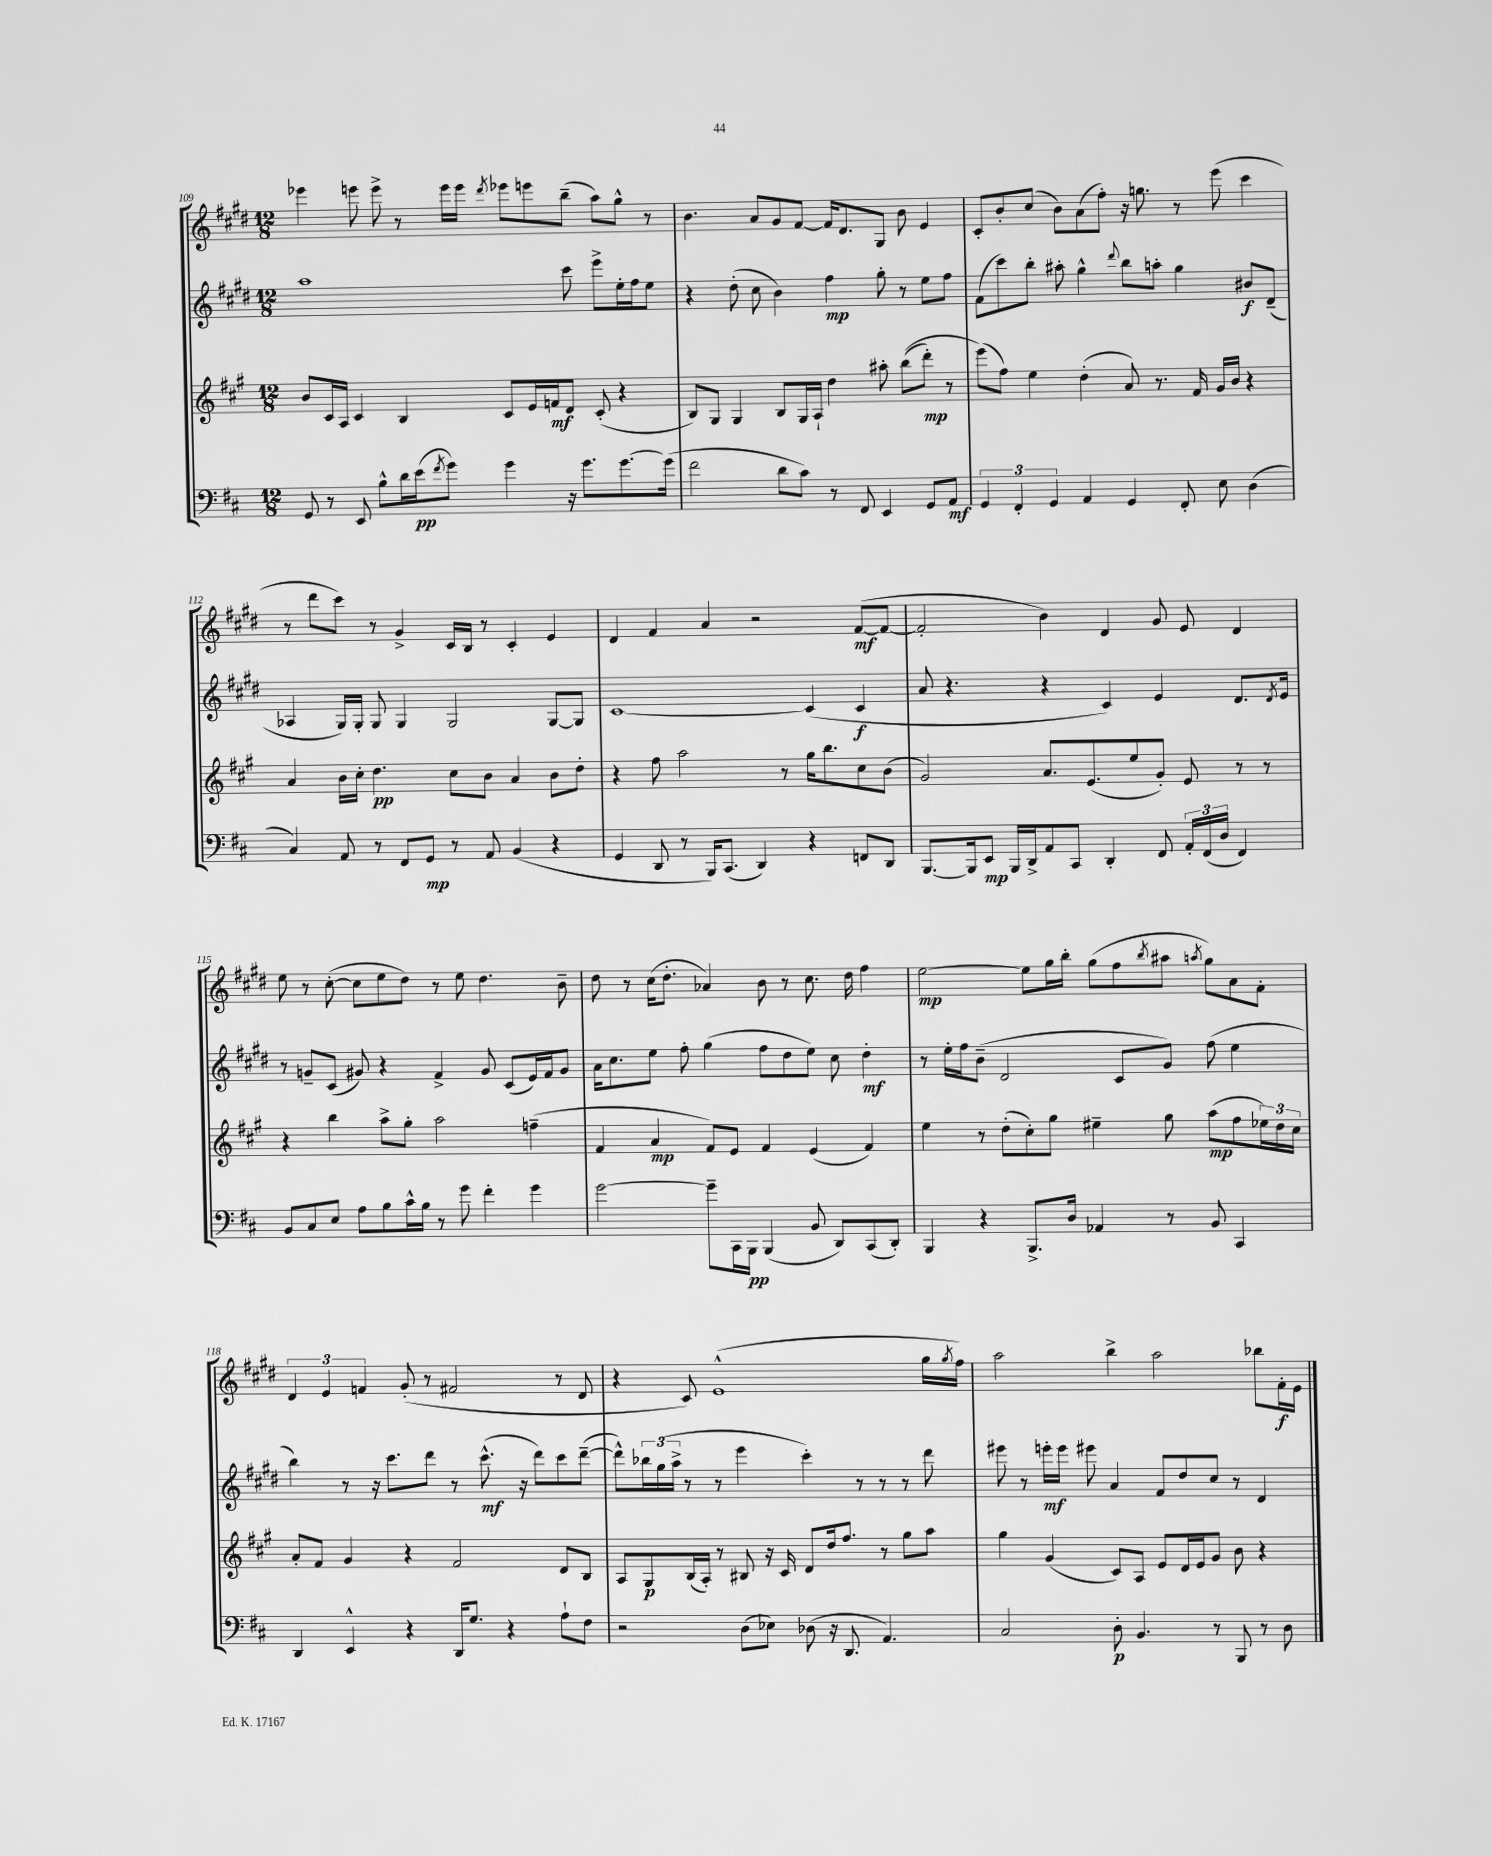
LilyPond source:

<<
\new StaffGroup <<
\new Staff = "s0" {
    \clef treble \key e \major \numericTimeSignature \time 12/8
    ees'''4 e'''8 e'''8-> r8 e'''16 e'''16 \acciaccatura { dis'''8 } ees'''8 e'''8 b''8--( a''8) gis''8-^ r8 |
    b'4. a'8 gis'8 fis'8~ fis'16 dis'8. gis8 b'8 e'4 |
    cis'8-. b'8-. cis''8( b'8) a'8( fis''8-.) r16 g''8. r8 e'''8( cis'''4 |
    r8 dis'''8 cis'''8) r8 gis'4-> cis'16 b16 r8 cis'4-. e'4 |
    dis'4 fis'4 a'4 r2 fis'8~\mf( fis'8~ |
    fis'2-. b'4) dis'4 gis'8 e'8 dis'4 |
    e''8 r8 cis''8~-.( cis''8 e''8 dis''8) r8 e''8 dis''4. b'8-- |
    dis''8 r8 cis''16( dis''8.-. aes'4) b'8 r8 cis''8. dis''16 fis''4 |
    e''2~\mp e''8 gis''16 b''16-. gis''8( fis''8 \acciaccatura { b''8 } ais''8 \acciaccatura { a''8 } gis''8) a'8 fis'8-. |
    \tuplet 3/2 { dis'4 e'4 f'4 } gis'8-.( r8 fis'2 r8 dis'8 |
    r4 cis'8) e'1-^( gis''16 \acciaccatura { gis''8 } fis''16) |
    a''2 b''4-> a''2 bes''8 fis'16-.\f e'16 \bar "|." |
}
\new Staff = "s1" {
    \clef treble \key e \major \numericTimeSignature \time 12/8
    a''1 cis'''8 e'''8-> e''16-. fis''16 e''8 |
    r4 dis''8-.( cis''8 b'4) fis''4\mp gis''8-. r8 e''8 fis''8 |
    fis'8( cis'''8) b''8-. ais''8-. gis''4-^ \appoggiatura { dis'''8 } b''8 a''8-. gis''4 bis'8\f dis'8--( |
    aes4 gis16) gis16-. gis8 gis4 gis2 gis8~ gis8 |
    cis'1~ cis'4( cis'4\f |
    a'8 r4. r4 cis'4) e'4 dis'8. \acciaccatura { dis'8 } e'16 |
    r8 g'8-- cis'8( gis'8) r4 fis'4-> gis'8 cis'8( e'16) fis'16 gis'8 |
    a'16 cis''8. e''8 fis''8-. gis''4( fis''8 dis''8 e''8) cis''8 dis''4-.\mf |
    r8 e''16-. fis''16 b'8--( dis'2 cis'8 gis'8) fis''8( e''4 |
    b''4) r8 r16 cis'''8. dis'''8 r8 cis'''8.-^\mf( r16 dis'''8) cis'''8 dis'''8~--( |
    dis'''8-^) \tuplet 3/2 { bes''16 gis''16( a''16-> } r8 r8 e'''4 cis'''4-.) r8 r8 r8 dis'''8 |
    eis'''8 r8 e'''16-.\mf e'''16 eis'''8 a'4 fis'8 dis''8 cis''8 r8 dis'4 \bar "|." |
}
\new Staff = "s2" {
    \clef treble \key a \major \numericTimeSignature \time 12/8
    b'8 cis'16 a16 cis'4 b4 cis'8 e'16 f'16\mf d'8 cis'8-.( r4 |
    b8) gis8 gis4 b8 gis16 a16-! d''4 ais''8-. b''8(\( d'''8-.\mp) r8 |
    e'''8(\) fis''8) e''4 d''4-.( a'8) r8. fis'16 gis'16 b'16 r4 |
    a'4 b'16 cis''16-. d''4.\pp cis''8 b'8 a'4 b'8 d''8-. |
    r4 fis''8 a''2 r8 gis''16 b''8. cis''8 b'8( |
    gis'2) a'8. e'8.( e''8 gis'8-.) e'8 r8 r8 |
    r4 b''4 a''8-> gis''8-. a''2 f''4--( |
    fis'4 a'4\mp fis'8) e'8 fis'4 e'4( fis'4) |
    e''4 r8 d''8-.( cis''8-.) gis''8 eis''4-- gis''8 a''8\mp( fis''8 \tuplet 3/2 { ees''16) d''16 cis''16 } |
    a'8-. fis'8 gis'4 r4 fis'2 d'8 b8 |
    a8 gis8\p b16( a16-.) r8 bis8 r16 cis'16 d'8 d''16 fis''8. r8 gis''8 a''8 |
    gis''4 gis'4( cis'8) a8 e'8 d'16 e'16 gis'8 b'8 r4 \bar "|." |
}
\new Staff = "s3" {
    \clef bass \key d \major \numericTimeSignature \time 12/8
    g,8 r8 e,8 b8-^ d'16 e'16\pp( \acciaccatura { fis'8 } g'8) g'4 r16 g'8. g'8.~ g'16( |
    fis'2 d'8 cis'8) r8 fis,8 e,4 g,8 a,8\mf |
    \tuplet 3/2 { g,4 fis,4-. g,4 } a,4 g,4 fis,8-. e8 d4( |
    cis4) a,8 r8 fis,8 g,8\mp r8 a,8 b,4( r4 |
    g,4 d,8 r8 b,,16) cis,8.( d,4) r4 f,8 d,8 |
    b,,8.~ b,,16 e,8\mp b,,16 d,16-> a,8 cis,8 d,4-. fis,8 \tuplet 3/2 { a,16-. fis,16( d16 } fis,4) |
    b,8 cis8 e8 a8 b8 cis'16-^ b16 r8 g'8 fis'4-. g'4 |
    g'2~ g'8-- cis,16 b,,16\pp b,,4( b,8 d,8) cis,8( d,8-.) |
    b,,4 r4 b,,8.-> d16 aes,4 r8 b,8 cis,4 |
    d,4 e,4-^ r4 d,16 g8. r4 a8-! fis8 |
    r2 d8( ees8) des8( r16 d,8. a,4.) |
    cis2 d8-.\p b,4. r8 b,,8 r8 d8 \bar "|." |
}
>>
>>
\layout { \context { \Score currentBarNumber = #109 } }
